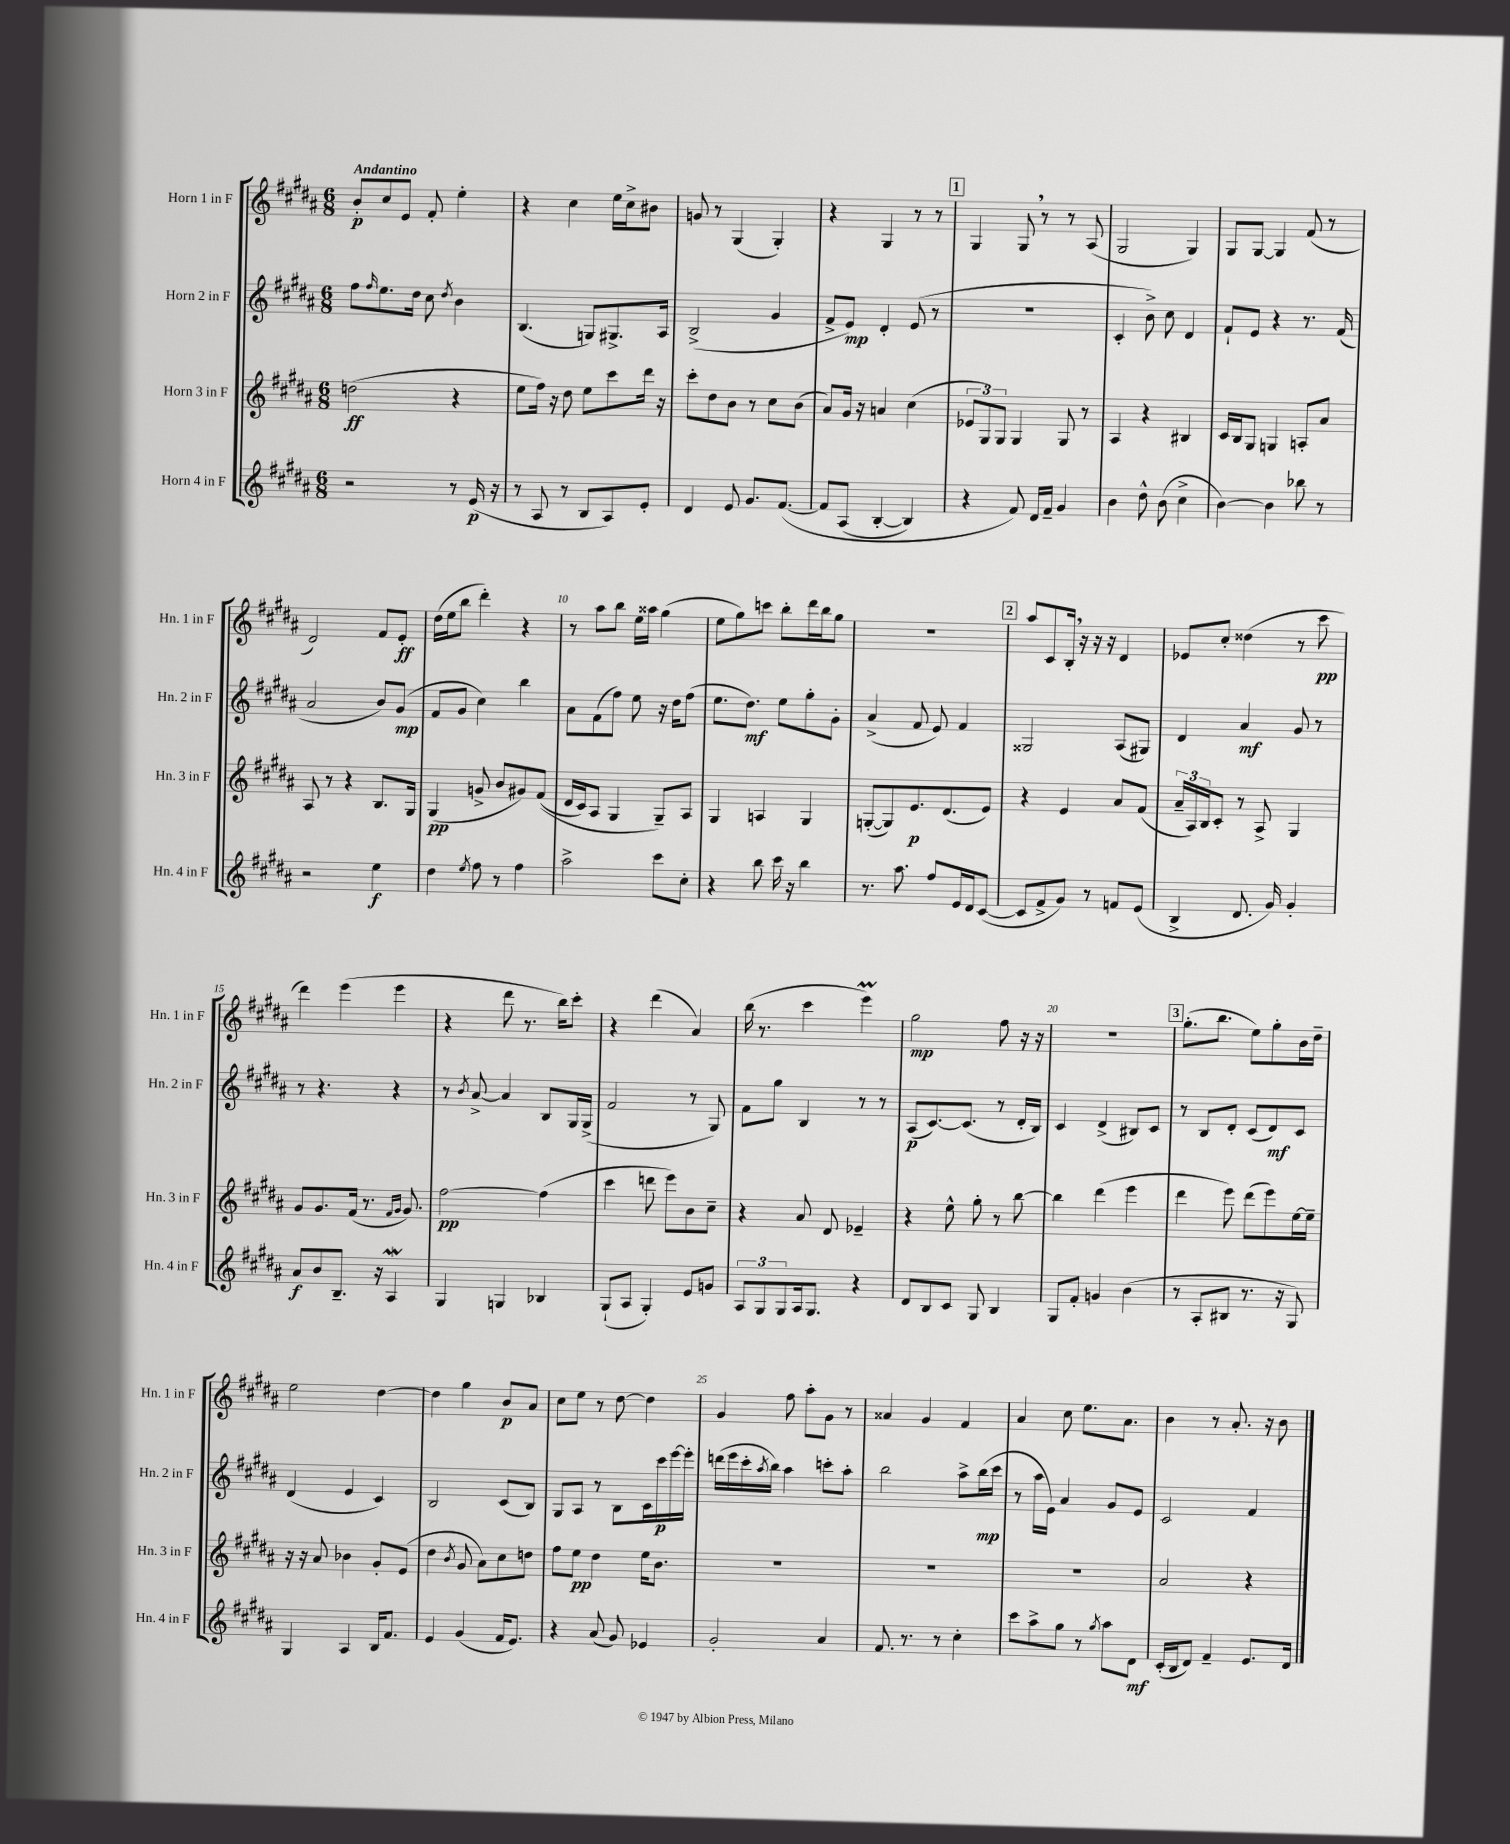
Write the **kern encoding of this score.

**kern	**dynam	**kern	**dynam	**kern	**dynam	**kern	**dynam
*part4	*part4	*part3	*part3	*part2	*part2	*part1	*part1
*staff4	*staff4	*staff3	*staff3	*staff2	*staff2	*staff1	*staff1
*I"Horn 4 in F	*	*I"Horn 3 in F	*	*I"Horn 2 in F	*	*I"Horn 1 in F	*
*I'Hn. 4 in F	*	*I'Hn. 3 in F	*	*I'Hn. 2 in F	*	*I'Hn. 1 in F	*
*clefG2	*	*clefG2	*	*clefG2	*	*clefG2	*
*k[f#c#g#d#a#]	*	*k[f#c#g#d#a#]	*	*k[f#c#g#d#a#]	*	*k[f#c#g#d#a#]	*
*M6/8	*	*M6/8	*	*M6/8	*	*M6/8	*
=1	=1	=1	=1	=1	=1	=1	=1
!	!	!	!	!	!	!LO:TX:a:B:t=Andantino	!
2r	.	(2ddn\	ff	8ff#\L	.	8b'/L	p
.	.	.	.	16qqff#/	.	.	.
.	.	.	.	8.ee\	.	8cc#/	.
.	.	.	.	.	.	8e/J	.
.	.	.	.	16dd#\Jk	.	.	.
.	.	.	.	8cc#\	.	8f#'/	.
.	.	.	.	8qdd#/	.	.	.
8r	.	4r	.	4b\	.	4ee'\	.
(16e/	p	.	.	.	.	.	.
16r	.	.	.	.	.	.	.
=2	=2	=2	=2	=2	=2	=2	=2
8r	.	8ee\L	.	(4.B/	.	4r	.
8A#/	.	16ff#\Jk)	.	.	.	.	.
.	.	16r	.	.	.	.	.
8r	.	8dd#\	.	.	.	4cc#\	.
8B/L	.	8ee\L	.	8Gn/L)	.	.	.
8A#/)	.	8ccc#\	.	8.G#X^/	.	16ee\LL	.
.	.	.	.	.	.	16cc#^\J	.
8e'/J	.	16ddd#\Jk	.	.	.	8b#X\J	.
.	.	16r	.	16A#/Jk	.	.	.
=3	=3	=3	=3	=3	=3	=3	=3
4d#/	.	8ccc#'\L	.	(2B^/	.	8gn/	.
.	.	8dd#\	.	.	.	8r	.
8e/	.	8b\J	.	.	.	(4G#/	.
8.g#/L	.	8r	.	.	.	.	.
.	.	8cc#\L	.	4g#/	.	4G#'/)	.
([8.f#/J	.	.	.	.	.	.	.
.	.	(8b\J	.	.	.	.	.
=4	=4	=4	=4	=4	=4	=4	=4
8f#/L]	.	8a#/L)	.	8f#^/L	.	4r	.
(8A#/J	.	16g#/Jk	.	8e/J)	mp	.	.
.	.	16r	.	.	.	.	.
[4B'/	.	4an/	.	4d#'/	.	4G#/	.
4B/])	.	(4cc#\	.	(8e/	.	8r	.
.	.	.	.	8r	.	8r	.
!!LO:REH:place=s1:t=1
=5	=5	=5	=5	=5	=5	=5	=5
4r	.	12e-X/L	.	2.r	.	4G#/	.
.	.	12G#/)	.	.	.	.	.
.	.	12G#/J	.	.	.	.	.
8f#/)	.	4G#/	.	.	.	8G#,/	.
16d#/LL	.	.	.	.	.	8r	.
16f#~/JJ	.	.	.	.	.	.	.
4g#/	.	8G#/	.	.	.	8r	.
.	.	8r	.	.	.	(8A#/	.
=6	=6	=6	=6	=6	=6	=6	=6
4b\	.	4A#/	.	4c#'/	.	2G#/	.
8dd#^^\	.	4r	.	8b^\)	.	.	.
(8b\	.	.	.	8cc#\	.	.	.
4cc#^\	.	4B#X/	.	4d#/	.	4G#/)	.
=7	=7	=7	=7	=7	=7	=7	=7
[4b\)	.	16c#/LL	.	8f#`/L	.	8G#/L	.
.	.	16B/J	.	.	.	.	.
.	.	8G#/J	.	8e/J	.	[8G#/J	.
4b\]	.	4Gn/	.	4r	.	4G#/]	.
8bb-X\	.	8An'/L	.	8.r	.	(8f#/	.
8r	.	8a#/J	.	.	.	8r	.
.	.	.	.	(16f#/	.	.	.
!!LO:LB:g=z
=8	=8	=8	=8	=8	=8	=8	=8
2r	.	8A#/	.	2a#/	.	2d#/)	.
.	.	8r	.	.	.	.	.
.	.	4r	.	.	.	.	.
4ee\	f	8.B/L	.	8b/L)	.	8f#/L	.
.	.	.	.	(8g#/J	mp	8e'/J	ff
.	.	16G#/Jk	.	.	.	.	.
=9	=9	=9	=9	=9	=9	=9	=9
4dd#\	.	(4G#/	pp	8f#/L	.	(16dd#\LL	.
.	.	.	.	.	.	16ee\J	.
.	.	.	.	8g#/J	.	8bb\J	.
8qee/	.	.	.	.	.	.	.
8ff#\	.	8gn^/	.	4cc#\)	.	4ddd#'\)	.
8r	.	8b/L	.	.	.	.	.
4ff#\	.	8g#X/)	.	4bb\	.	4r	.
.	.	((8f#/J	.	.	.	.	.
=10	=10	=10	=10	=10	=10	=10	=10
2aa#^\	.	16d#/LL	.	8a#\L	.	8r	.
.	.	16c#/J)	.	.	.	.	.
.	.	8A#/J	.	(8f#\	.	8aa#\L	.
.	.	4G#/	.	8ff#\J)	.	8bb\J	.
.	.	.	.	8ee\	.	16ee\LL	.
.	.	.	.	.	.	16aa##X\JJ	.
8ccc#\L	.	8G#~/L)	.	16r	.	(4gg#\	.
.	.	.	.	16dd#\KL	.	.	.
8cc#'\J	.	8A#/J	.	(8ff#\J	.	.	.
=11	=11	=11	=11	=11	=11	=11	=11
4r	.	4G#/	.	8.ee\L	.	8ee\L	.
.	.	.	.	.	.	8gg#\)	.
.	.	.	.	8.dd#\J)	mf	.	.
8bb\	.	4An/	.	.	.	8cccn\J	.
16ccc#\	.	.	.	8ee\L	.	8bb'\L	.
16r	.	.	.	.	.	.	.
4bb\	.	4G#/	.	8gg#'\	.	16ddd#\L	.
.	.	.	.	.	.	16bb\J	.
.	.	.	.	8g#'\J	.	8gg#\J	.
=12	=12	=12	=12	=12	=12	=12	=12
8.r	.	([8Gn'/L	.	(4a#^/	.	2.r	.
.	.	8G/])	.	.	.	.	.
8.aa#\	.	.	.	.	.	.	.
.	.	8.e/	p	8f#/	.	.	.
8ff#/L	.	.	.	8e/)	.	.	.
.	.	(8.d#/	.	.	.	.	.
16e/L	.	.	.	4f#/	.	.	.
16d#/J	.	.	.	.	.	.	.
([8c#/J	.	8e/J)	.	.	.	.	.
!!LO:REH:place=s1:t=2
=13	=13	=13	=13	=13	=13	=13	=13
8c#/L]	.	4r	.	2G##X/	.	8aa#/L	.
8f#^/	.	.	.	.	.	8c#/	.
8g#/J)	.	4e/	.	.	.	16B',/Jk	.
.	.	.	.	.	.	16r	.
8r	.	.	.	.	.	16r	.
.	.	.	.	.	.	16r	.
8fn/L	.	8a#/L	.	(8A#/L	.	4d#/	.
(8e/J	.	(8f#/J	.	8G#X/J)	.	.	.
=14	=14	=14	=14	=14	=14	=14	=14
4B^/	.	24a#~/LL	.	4d#/	.	8e-X/L	.
.	.	24A#/)	.	.	.	.	.
.	.	24B/J	.	.	.	.	.
.	.	8c#'/J	.	.	.	8cc#'/J	.
8.d#/	.	8r	.	4a#/	mf	(4dd##X\	.
.	.	8A#^/	.	.	.	.	.
16g#/)	.	.	.	.	.	.	.
4g#'/	.	4G#/	.	8g#/	.	8r	.
.	.	.	.	8r	.	8ccc#\	pp
!!LO:LB:g=z
=15	=15	=15	=15	=15	=15	=15	=15
8a#/L	f	8g#/L	.	8r	.	4ddd#\)	.
8b/	.	8.g#/	.	4.r	.	.	.
8.B~/J	.	.	.	.	.	(4eee\	.
.	.	(16f#/Jk	.	.	.	.	.
.	.	8.r	.	.	.	.	.
16r	.	.	.	.	.	.	.
4A#W/	.	.	.	4r	.	4eee\	.
.	.	16qqf#/LL	.	.	.	.	.
.	.	16qqg#/JJ	.	.	.	.	.
.	.	8.g#/)	.	.	.	.	.
=16	=16	=16	=16	=16	=16	=16	=16
4G#/	.	[2ff#\	pp	8r	.	4r	.
.	.	.	.	8qb/	.	.	.
.	.	.	.	[8a#^/	.	.	.
4Gn/	.	.	.	4a#/]	.	8ddd#\	.
.	.	.	.	.	.	8.r	.
4B-X/	.	(4ff#\]	.	8B/L	.	.	.
.	.	.	.	.	.	16bb\KL)	.
.	.	.	.	16G#/L	.	8ccc#'\J	.
.	.	.	.	(16G#^/JJ	.	.	.
=17	=17	=17	=17	=17	=17	=17	=17
(8G#`/L	.	4ccc#\	.	2f#/	.	4r	.
8A#/J	.	.	.	.	.	.	.
4G#'/)	.	8dddn\	.	.	.	(4ddd#\	.
.	.	8eee\L)	.	.	.	.	.
8e/L	.	8b\	.	8r	.	4a#/)	.
8gn/J	.	8cc#~\J	.	8G#/)	.	.	.
=18	=18	=18	=18	=18	=18	=18	=18
12A#/L	.	4r	.	8f#\L	.	(16bb\	.
.	.	.	.	.	.	8.r	.
12G#/	.	.	.	.	.	.	.
.	.	.	.	8gg#\J	.	.	.
12G#/	.	.	.	.	.	.	.
16A#/k	.	8a#/	.	4B/	.	4ccc#\	.
8.G#/J	.	.	.	.	.	.	.
.	.	8d#/	.	.	.	.	.
4r	.	4e-X~/	.	8r	.	4eeeM\)	.
.	.	.	.	8r	.	.	.
=19	=19	=19	=19	=19	=19	=19	=19
8d#/L	.	4r	.	(8A#/L	p	2gg#\	mp
8B/	.	.	.	[8.c#/)	.	.	.
8c#/J	.	8ee^^\	.	.	.	.	.
.	.	.	.	(8.c#/J]	.	.	.
8G#/	.	8gg#'\	.	.	.	.	.
4B/	.	8r	.	8r	.	8ff#\	.
.	.	[8bb\	.	16d#'/LL	.	16r	.
.	.	.	.	16B/JJ)	.	16r	.
=20	=20	=20	=20	=20	=20	=20	=20
8G#/L	.	4bb\]	.	4c#/	.	2.r	.
8f#'/J	.	.	.	.	.	.	.
4gn/	.	(4ddd#\	.	(4d#^/	.	.	.
(4b\	.	4eee\	.	8B#X/L)	.	.	.
.	.	.	.	8c#/J	.	.	.
!!LO:REH:place=s1:t=3
=21	=21	=21	=21	=21	=21	=21	=21
8r	.	4ddd#\	.	8r	.	(8.gg#'\L	.
8A#'/L	.	.	.	8B/L	.	.	.
.	.	.	.	.	.	8.bb\J	.
8B#X/J	.	8eee\)	.	8d#'/J	.	.	.
8.r	.	(8ddd#\L	.	(8c#/L	.	8ee\L)	.
.	.	8eee\)	.	8d#/)	mf	8gg#'\	.
16r	.	.	.	.	.	.	.
8G#/)	.	[16ee\L	.	8c#/J	.	16b\L	.
.	.	16ee~\JJ]	.	.	.	16dd#~\JJ	.
!!LO:LB:g=z
=22	=22	=22	=22	=22	=22	=22	=22
4G#/	.	16r	.	(4d#/	.	2ee\	.
.	.	16r	.	.	.	.	.
.	.	8a#/	.	.	.	.	.
4A#/	.	4b-X\	.	4e/	.	.	.
16B/KL	.	8g#'/L	.	4c#/)	.	[4dd#\	.
8.f#/J	.	.	.	.	.	.	.
.	.	(8e/J	.	.	.	.	.
=23	=23	=23	=23	=23	=23	=23	=23
4e/	.	4dd#\	.	2B/	.	4dd#\]	.
.	.	8qb/	.	.	.	.	.
(4g#/	.	8g#/	.	.	.	4gg#\	.
.	.	8a#\L)	.	.	.	.	.
16f#/KL	.	8cc#\	.	(8c#/L	.	8b/L	p
8.e/J)	.	.	.	.	.	.	.
.	.	8ddn\J	.	8B/J)	.	8a#/J	.
=24	=24	=24	=24	=24	=24	=24	=24
4r	.	8ff#\L	.	8G#/L	.	8cc#\L	.
.	.	8ee\J	pp	8A#/J	.	8ee\J	.
(8a#/	.	4dd#\	.	8r	.	8r	.
8g#/)	.	.	.	8B\L	.	[8dd#\	.
4e-X/	.	16ee\KL	.	16c#\L	.	4dd#\]	.
.	.	8.b\J	.	16ccc#\	p	.	.
.	.	.	.	[16eee\	.	.	.
.	.	.	.	16eee'\JJ]	.	.	.
=25	=25	=25	=25	=25	=25	=25	=25
2g#'/	.	2.r	.	(16dddn\LL	.	4g#/	.
.	.	.	.	16eee\	.	.	.
.	.	.	.	16ccc#'\	.	.	.
.	.	.	.	8qaa#/	.	.	.
.	.	.	.	16bb\JJ)	.	.	.
.	.	.	.	4aa#\	.	8ff#\	.
.	.	.	.	.	.	8aa#'\L	.
4a#/	.	.	.	8cccn'\L	.	8g#\J	.
.	.	.	.	8aa#'\J	.	8r	.
=26	=26	=26	=26	=26	=26	=26	=26
8.f#/	.	2.r	.	2bb\	.	4a##X/	.
8.r	.	.	.	.	.	.	.
.	.	.	.	.	.	4g#/	.
8r	.	.	.	.	.	.	.
4cc#'\	.	.	.	8aa#^\L	.	4f#/	.
.	.	.	.	(16bb\L	mp	.	.
.	.	.	.	16ccc#\JJ	.	.	.
=27	=27	=27	=27	=27	=27	=27	=27
8ccc#\L	.	2.r	.	8r	.	4a#/	.
8aa#^\	.	.	.	16aa#\LL	.	.	.
.	.	.	.	16e\JJ)	.	.	.
8gg#\J	.	.	.	4a#/	.	8cc#\	.
8r	.	.	.	.	.	8.ee\L	.
8qgg#/	.	.	.	.	.	.	.
8aa#\L	.	.	.	8g#/L	.	.	.
.	.	.	.	.	.	8.a#\J	.
8d#\J	mf	.	.	8e/J	.	.	.
=28	=28	=28	=28	=28	=28	=28	=28
(16c#'/LL	.	2a#/	.	2c#/	.	4b\	.
16B/J	.	.	.	.	.	.	.
8d#/J)	.	.	.	.	.	.	.
4f#~/	.	.	.	.	.	8r	.
.	.	.	.	.	.	8.a#'/	.
8.e/L	.	4r	.	4f#/	.	.	.
.	.	.	.	.	.	16r	.
.	.	.	.	.	.	8b\	.
16d#/Jk	.	.	.	.	.	.	.
==	==	==	==	==	==	==	==
*-	*-	*-	*-	*-	*-	*-	*-
